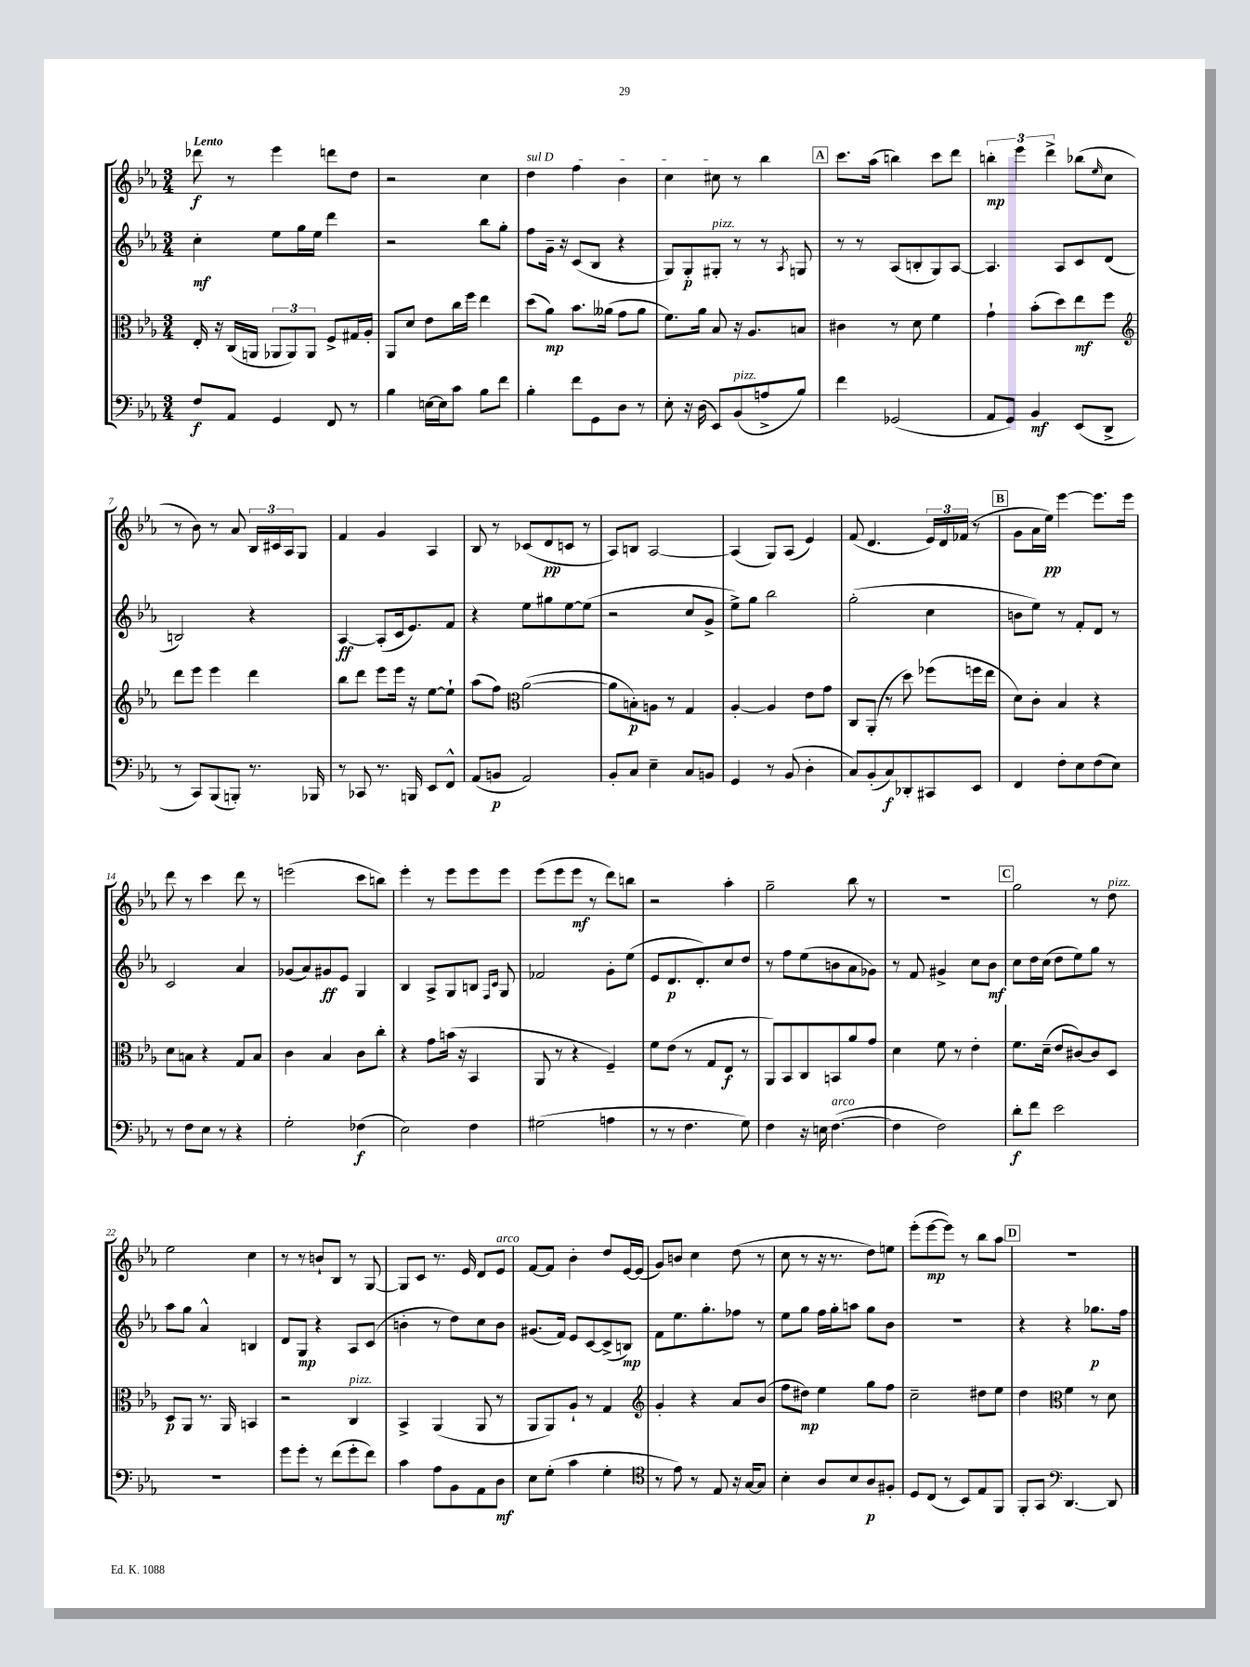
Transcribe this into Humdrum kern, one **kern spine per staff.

**kern	**kern	**kern	**kern
*staff4	*staff3	*staff2	*staff1
*clefF4	*clefC3	*clefG2	*clefG2
*k[b-e-a-]	*k[b-e-a-]	*k[b-e-a-]	*k[b-e-a-]
*M3/4	*M3/4	*M3/4	*M3/4
8F	16E-'	4cc'	8ddd-
.	16r	.	.
8AA-	(16C	.	8r
.	16AA	.	.
4GG	12AA-	8ee-	4eee-
.	12AA-)	.	.
.	.	16gg	.
.	12AA-	.	.
.	.	16ee-	.
8FF	8F^	4ddd	8ddd
8r	16G#	.	8dd
.	16A-'	.	.
=	=	=	=
4B-	8AA-	2r	2r
.	8d	.	.
[16E	8e-	.	.
16E]	.	.	.
8c	16cc	.	.
.	16ff	.	.
8B-	4ee-	8bb-	4cc
8f	.	8gg'	.
=	=	=	=
4B-'	(8dd	8ff	4dd
.	8a-)	16g~	.
.	.	16r	.
8f	8.b-	(8c	4ff
8GG	.	8B-	.
.	(16a--	.	.
8D	8g	4r	4b-
8r	8a--	.	.
=	=	=	=
8E-'	8.f)	8G)	4cc
16r	.	8G'	.
(16D	16a-	.	.
8EE-)	8B-	8G#'	8cc#
(8BB-	16r	8r	8r
.	8.A-	.	.
8A^	.	8r	4bb-
.	.	8qA-	.
8B-)	8B	8G	.
=	=	=	=
4f	4c#	8r	8.ccc
.	.	8r	.
.	.	.	(16aa-
(2GG-	8r	(8A-	4bb)
.	8d	8B'	.
.	4f	8G)	8ccc
.	.	[8A-	8ddd
=	=	=	=
8AA-	4g`	4.A-]	6bb'
8GG)	.	.	.
.	.	.	6eee-
4BB-	(8b-'	.	.
.	.	.	6ddd^
.	8dd)	8A-	.
(8EE-	8ee-	8c	(8bb-
.	.	.	16qqee-
8DD^	8ff	(8d	8cc
=	=	=	=
*	*clefG2	*	*
8r	8ddd	2B)	8r
8CC)	8eee-	.	8b-)
(8BBB-	4eee-	.	8r
8BBB')	.	.	8a-
8.r	4ddd	4r	24B-
.	.	.	24c#
.	.	.	24A-
.	.	.	8G
16BBB-	.	.	.
=	=	=	=
8r	8bb-	[4A-	4f
8CC-	8ddd	.	.
8.r	8eee-	(8A-']	4g
.	16eee-	16c	.
16BBB	16r	8.e-)	.
8EE-	[8ee-	.	4A-
8FF^^	8ee-`]	8f	.
=	=	=	=
(8AA-	(8aa-	4r	8B-
8BB	8ff)	.	8r
*	*clefC3	*	*
2AA-)	([2a-	8ee-	(8c-
.	.	8gg#	8d
.	.	[8ee-	8c
.	.	(8ee-]	8r
=	=	=	=
8BB-'	8a-]	2r	8A-)
8C	8B')	.	8B
4E-~	8A	.	[2A-
.	8r	.	.
8C	4G	8cc	.
8BB	.	8g^	.
=	=	=	=
4GG	[4A-'	8ee-^)	(4A-]
.	.	8gg	.
8r	4A-]	2bb-	8G)
(8BB-	.	.	(8A-
4D'	8e-	.	4e-)
.	8g	.	.
=	=	=	=
8C)	8C	(2gg'	(8f
(8BB-'	(8AA-'	.	4.d
8C)	8r	.	.
8DD-'	8dd)	.	.
8CC#	(8ff-	4cc	24e-)
.	.	.	24d
.	.	.	(24f-
8EE-	16ff	.	8r
.	16ee-	.	.
=	=	=	=
4FF	8d)	8b	8g
.	8c'	8ee-)	16a-
.	.	.	16ee-)
8F'	4B-	8r	[4eee-
8E-	.	8f'	.
(8F	4r	8d	8.eee-]
8E-)	.	8r	.
.	.	.	16eee-
=	=	=	=
8r	8d	2c	8ddd
8F	8B	.	8r
8E-	4r	.	4ccc
8r	.	.	.
4r	8G	4a-	8ddd
.	8B	.	8r
=	=	=	=
2G'	4c	(8g-	(2eee
.	.	8a-)	.
.	4B-	8g#	.
.	.	8e-	.
(4F-	8c	4G	8ccc
.	8cc'	.	8bb)
=	=	=	=
2E-)	4r	4B-	4eee-'
.	8g	8A-^	8r
.	(16b	8G	8eee-
.	16r	.	.
4F	4BB-	8B	8eee-
.	.	16qqF	.
.	.	16qqc	.
.	.	8G	8eee-
=	=	=	=
(2G#	8AA-	2f-	(8eee-
.	8r	.	8eee-
.	4r	.	8eee-
.	.	.	8r
4A	4F~)	8g'	8ddd)
.	.	(8ee-	8bb
=	=	=	=
8r	8f	8e-	2r
8r	(8e-	8.d	.
4.F	8r	.	.
.	.	8.d')	.
.	8G	.	.
.	8E-	8cc	4aa-'
8G)	8r	8dd	.
=	=	=	=
4F	8AA-)	8r	2gg~
.	8BB-	8ff	.
16r	8C	(8ee-	.
16E	.	.	.
([4.F	8BB	8b	.
.	8a-	8a-	8bb-
.	8g	8g-)	8r
=	=	=	=
4F]	4d	8r	2.r
.	.	8f	.
2F)	8f	4g#^	.
.	8r	.	.
.	4e-'	8cc	.
.	.	8b-	.
=	=	=	=
8d'	8.f	8cc	2gg
8f	.	16dd	.
.	(16d~	(16cc	.
2e-	8e-	8dd	.
.	[8c#)	8ee-)	.
.	8c#]	8gg	8r
.	8D	8r	8dd
=	=	=	=
2.r	8D	8aa-	2ee-
.	8AA-	8gg	.
.	8.r	4a-^^	.
.	16AA-	.	.
.	4BB	4B	4cc
=	=	=	=
8g	2r	8d	8r
8g'	.	8G	8r
8r	.	4r	8b`
(8f	.	.	8B-
8g'	4C	8A-	8r
8f)	.	(8c	[8G
=	=	=	=
4c	4BB-^	4b'	8G]
.	.	.	8c
8A-	(4AA-	8r	8.r
8BB-	.	8dd)	.
.	.	.	16e-
8AA-	8AA-	8cc	8d
8D	8r	8b	8e-
=	=	=	=
8E-	8AA-	(8.g#	[8f
(8G'	8AA-)	.	8f]
.	.	16f)	.
4c	8A-`	8e-	4b-'
.	8r	[8c	.
4G'	4G	(8c^]	8dd
.	.	8B)	[16e-
.	.	.	(16e-]
=	=	=	=
*clefC4	*clefG2	*	*
8r	4g'	8f	8g)
8e-)	.	8.ee-	8b
8r	4r	.	4cc
.	.	8.gg'	.
8E-	.	.	.
16r	8a-	8ff-	(8dd
[16G	.	.	.
8G]	(8b-	8r	8r
=	=	=	=
4B-'	8ff	8ee-	8cc
.	8dd#)	8gg	8r
8A-	4ee-	16ff	16r
.	.	16gg'	8.r
8B-	.	8aa	.
8A-	8gg	8gg	8dd)
8F#'	8ff	8b-	8ee
=	=	=	=
8D	2cc~	2.r	(8eee-'
(8C	.	.	[8eee-
8r	.	.	8eee-])
8BB-)	.	.	8r
8E-	8dd#	.	8bb-
8FF	8ee-	.	8aa-
=	=	=	=
8FF'	4dd	4r	2.r
8GG	.	.	.
*clefF4	*clefC3	*	*
[4.DD	4f	4r	.
.	8r	8.gg-	.
8DD]	8d	.	.
.	.	16ff	.
==	==	==	==
*-	*-	*-	*-
